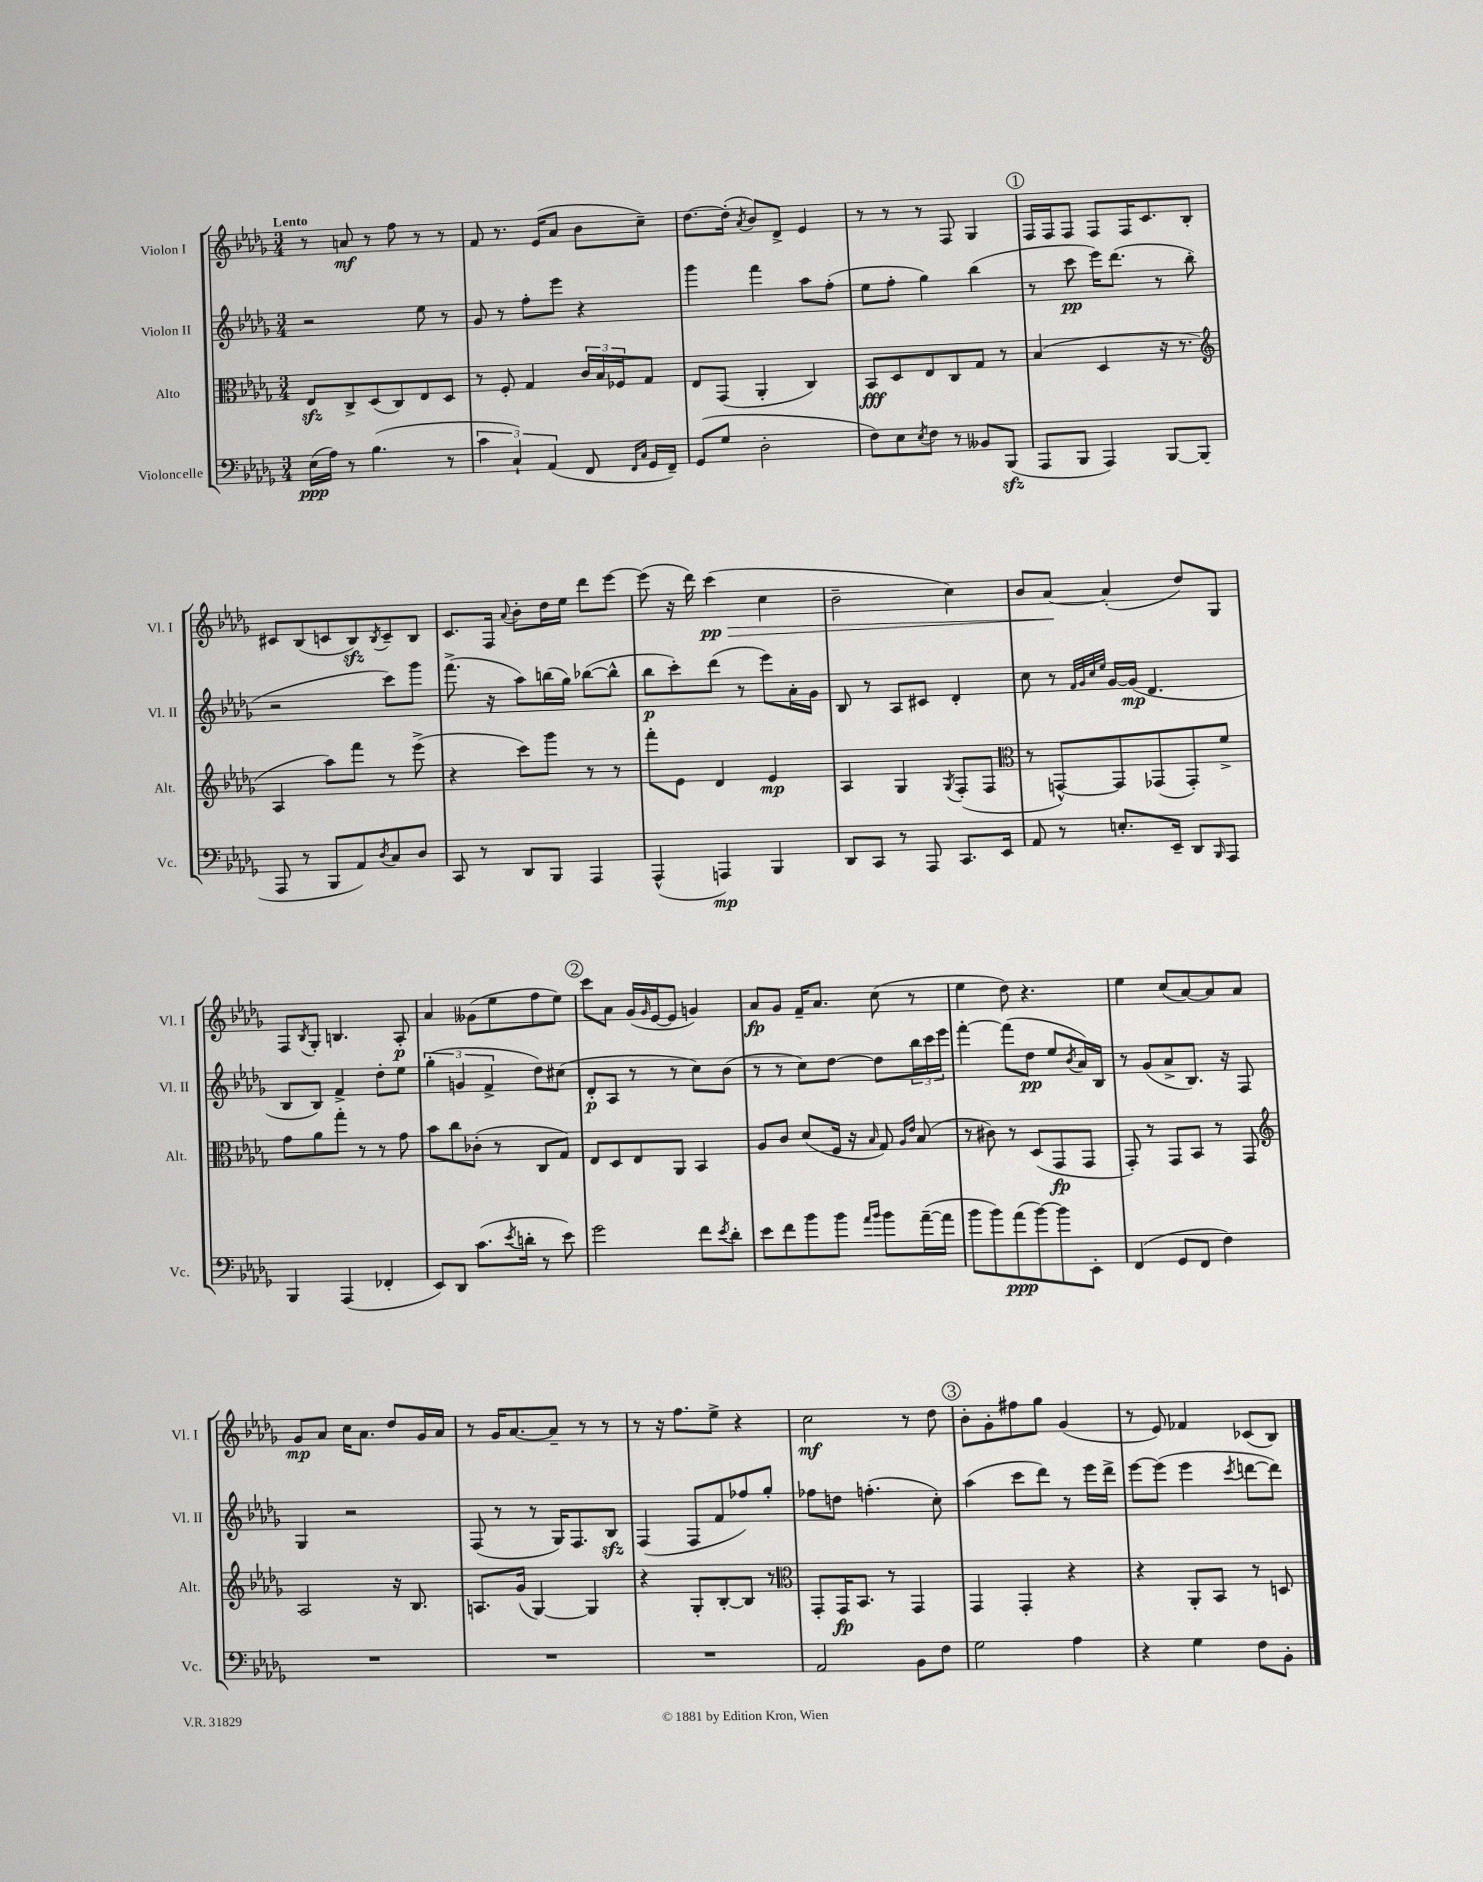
<<
\new StaffGroup <<
\new Staff = "s0" \with { instrumentName = "Violon I" shortInstrumentName = "Vl. I" } {
    \clef treble \key des \major \numericTimeSignature \time 3/4 \tempo "Lento"
    r8 a'8\mf r8 f''8 r8 r8 |
    f'8 r8. ees'16( aes'8 bes'8 c''8--) |
    des''8.~ des''16-.( \acciaccatura { aes'8 } bes'8) des'8-> ees'4 |
    r8 r8 r8 f8 ges4 |
    \mark \markup { \circle "1" } f16 f16 f8 f8 f16 c'8. bes8-. |
    cis'8 bes8( c'8 bes8\sfz) \acciaccatura { bes8 } c'8-- bes8 |
    c'8. f16 \appoggiatura { aes'8 } bes'8-. des''16 ees''16 des'''8 ees'''8~ |
    ees'''8( r16 des'''16) c'''4\pp\>( c''4 |
    bes'2-- c''4) |
    bes'8 aes'8~\! aes'4-.( des''8) ges8 |
    f8 \acciaccatura { bes8 } ges8-. b4. aes8-.\p |
    aes'4 geses'8( ees''8 f''8 ees''8) |
    \mark \markup { \circle "2" } c'''8 aes'8 ges'16( \grace { ges'16 } ees'16~ ees'8 g'4) |
    aes'8\fp ges'8 f'16-- aes'8. c''8( r8 |
    ees''4 des''8) r4. |
    ees''4 c''8( aes'8~) aes'8 aes'8 |
    ges'8\mp aes'8 c''16 aes'8. des''8 ges'16 aes'16 |
    r8 ges'16 aes'8.~ aes'8-- r8 r8 |
    r8 r16 f''8. ees''8-> r4 |
    c''2\mf r8 des''8 |
    \mark \markup { \circle "3" } bes'8-. ges'8-. fis''8 ges''8 ges'4( |
    r8 ees'8) fes'4 ces'8( bes8) \bar "|." |
}
\new Staff = "s1" \with { instrumentName = "Violon II" shortInstrumentName = "Vl. II" } {
    \clef treble \key des \major \numericTimeSignature \time 3/4
    r2 ees''8 r8 |
    ges'8 r8 f''8-. ees'''8 r4 |
    ges'''4 f'''4 aes''8 f''8-.( |
    ees''8 f''8-. ges''4) bes''4( |
    \mark \markup { \circle "1" } r8 c'''8\pp ees'''16) des'''8.( r8 bes''8-. |
    r2 c'''8) ges'''8 |
    f'''8.->( r16 aes''8) b''16( ges''16) bes''8~( bes''8-^ |
    bes''8\p c'''8-.) des'''8( r8 ees'''8) aes'16-. ges'16 |
    bes8 r8 aes8 cis'8 des'4-. |
    c''8 r8 \grace { f'32 ges'32 c''32 ees''32 } ges'16~ ges'16\mp( des'4. |
    bes8 bes8) f'4-> des''8-. ees''8 |
    \tuplet 3/2 { ges''4-.( g'4 f'4-> } des''8) cis''8( |
    \mark \markup { \circle "2" } des'8-.\p aes8 r8 r8 c''8) bes'8( |
    r8 r8 c''8) des''8~ des''8 \tuplet 3/2 { bes''16 c'''16 ees'''16 } |
    f'''4~-. f'''8( des''8\pp ees''8 \acciaccatura { bes'8 } aes'16) bes16 |
    r8 ges'8( aes'8-> bes8.) r16 f8 |
    ges4 r2 |
    f8( r8 r8 ges16) f8. bes8\sfz |
    f4( f8 f'8 fes''8) ges''8-. |
    fes''8 d''8 f''4.-.( c''8-.) |
    \mark \markup { \circle "3" } aes''4( c'''8 des'''8) r8 ees'''16 des'''16-> |
    ees'''8~ ees'''8( ees'''4 \acciaccatura { c'''8 } d'''8~ d'''8) \bar "|." |
}
\new Staff = "s2" \with { instrumentName = "Alto" shortInstrumentName = "Alt." } {
    \clef alto \key des \major \numericTimeSignature \time 3/4
    ees8\sfz c8-> des8( c8) ees8 des8 |
    r8 f8-. ges4 \tuplet 3/2 { c'16 bes16 fes16 } ges8 |
    ees8 ges,8( aes,4-. c4) |
    bes,8\fff des8 ees8 c8 ges8 r8 |
    \mark \markup { \circle "1" } bes4( des4 r16 r8. |
    \clef treble aes4 aes''8) f'''8 r8 ees'''8->( |
    r4 c'''8) ges'''8 r8 r8 |
    f'''8-. ees'8 des'4 ees'4\mp |
    aes4 ges4 \acciaccatura { ges8 } f8-.( f8 |
    \clef alto r8 g,8~-^) g,8 ges,8( ges,8-.) f'8-> |
    ges'8 aes'8 ges''8-. r8 r8 ges'8 |
    bes'8 c''8 ces'8-.( r8 c8 ges8) |
    \mark \markup { \circle "2" } ees8 des8 ees8 aes,8 bes,4 |
    aes8 c'8 des'8( f16 r16 \grace { bes16 } ges8) \grace { aes16 ees'16 } bes8( |
    r8 cis'8) r8 des8( ges,8\fp ges,8 |
    ges,8-.) r8 ges,8 bes,8 r8 ges,8 |
    \clef treble aes2 r16 bes8. |
    a8. ges'16( ges4~) ges4 |
    r4 ges8-. bes8~-. bes8 r8 |
    \clef alto ges,8-. ges,16\fp bes,8. r8 ges,4 |
    \mark \markup { \circle "3" } ges,4 ges,4-. r4 |
    r4 aes,8-. bes,8 r8 d8 \bar "|." |
}
\new Staff = "s3" \with { instrumentName = "Violoncelle" shortInstrumentName = "Vc." } {
    \clef bass \key des \major \numericTimeSignature \time 3/4
    ees16\ppp( aes16) r8 bes4.( r8 |
    \tuplet 3/2 { c'4 c4-!) aes,4( } f,8 \grace { f,16 c16 } ges,16 f,16--) |
    ges,8( ges8 des2-. |
    f8) ees8 \acciaccatura { ees8 } f8 r8 beses,8 bes,,8\sfz( |
    \mark \markup { \circle "1" } aes,,8 bes,,8 aes,,4) bes,,8~ bes,,8( |
    aes,,8 r8 bes,,8 aes,8) \acciaccatura { des8 } c8 des8 |
    c,8 r8 des,8 bes,,8 aes,,4 |
    aes,,4-^( a,,4\mp) bes,,4 |
    des,8 c,8 r8 aes,,8 c,8. ees,16 |
    aes,8 r8 e8.-. ees,16-- des,8 \grace { bes,,16 } aes,,8 |
    bes,,4 aes,,4( fes,4-. |
    ees,8) des,8 c'8.( \acciaccatura { ees'8 } d'16-. r8 ees'8) |
    \mark \markup { \circle "2" } ges'2 f'8 \acciaccatura { ees'8 } des'8-. |
    ees'8 f'8 bes'8 bes'8 \grace { aes'16 bes'16 } bes'8 aes'16~--( aes'16 |
    bes'8 bes'8) aes'8\ppp( bes'8~) bes'8 ees,8-. |
    f,4( ges,8 f,8 f4) |
    R2. |
    R2. |
    R2. |
    aes,2 bes,8 f8 |
    \mark \markup { \circle "3" } ges2 aes4 |
    r4 ges4 f8 bes,8-. \bar "|." |
}
>>
>>
\layout { \context { \Score \remove "Bar_number_engraver" } }
